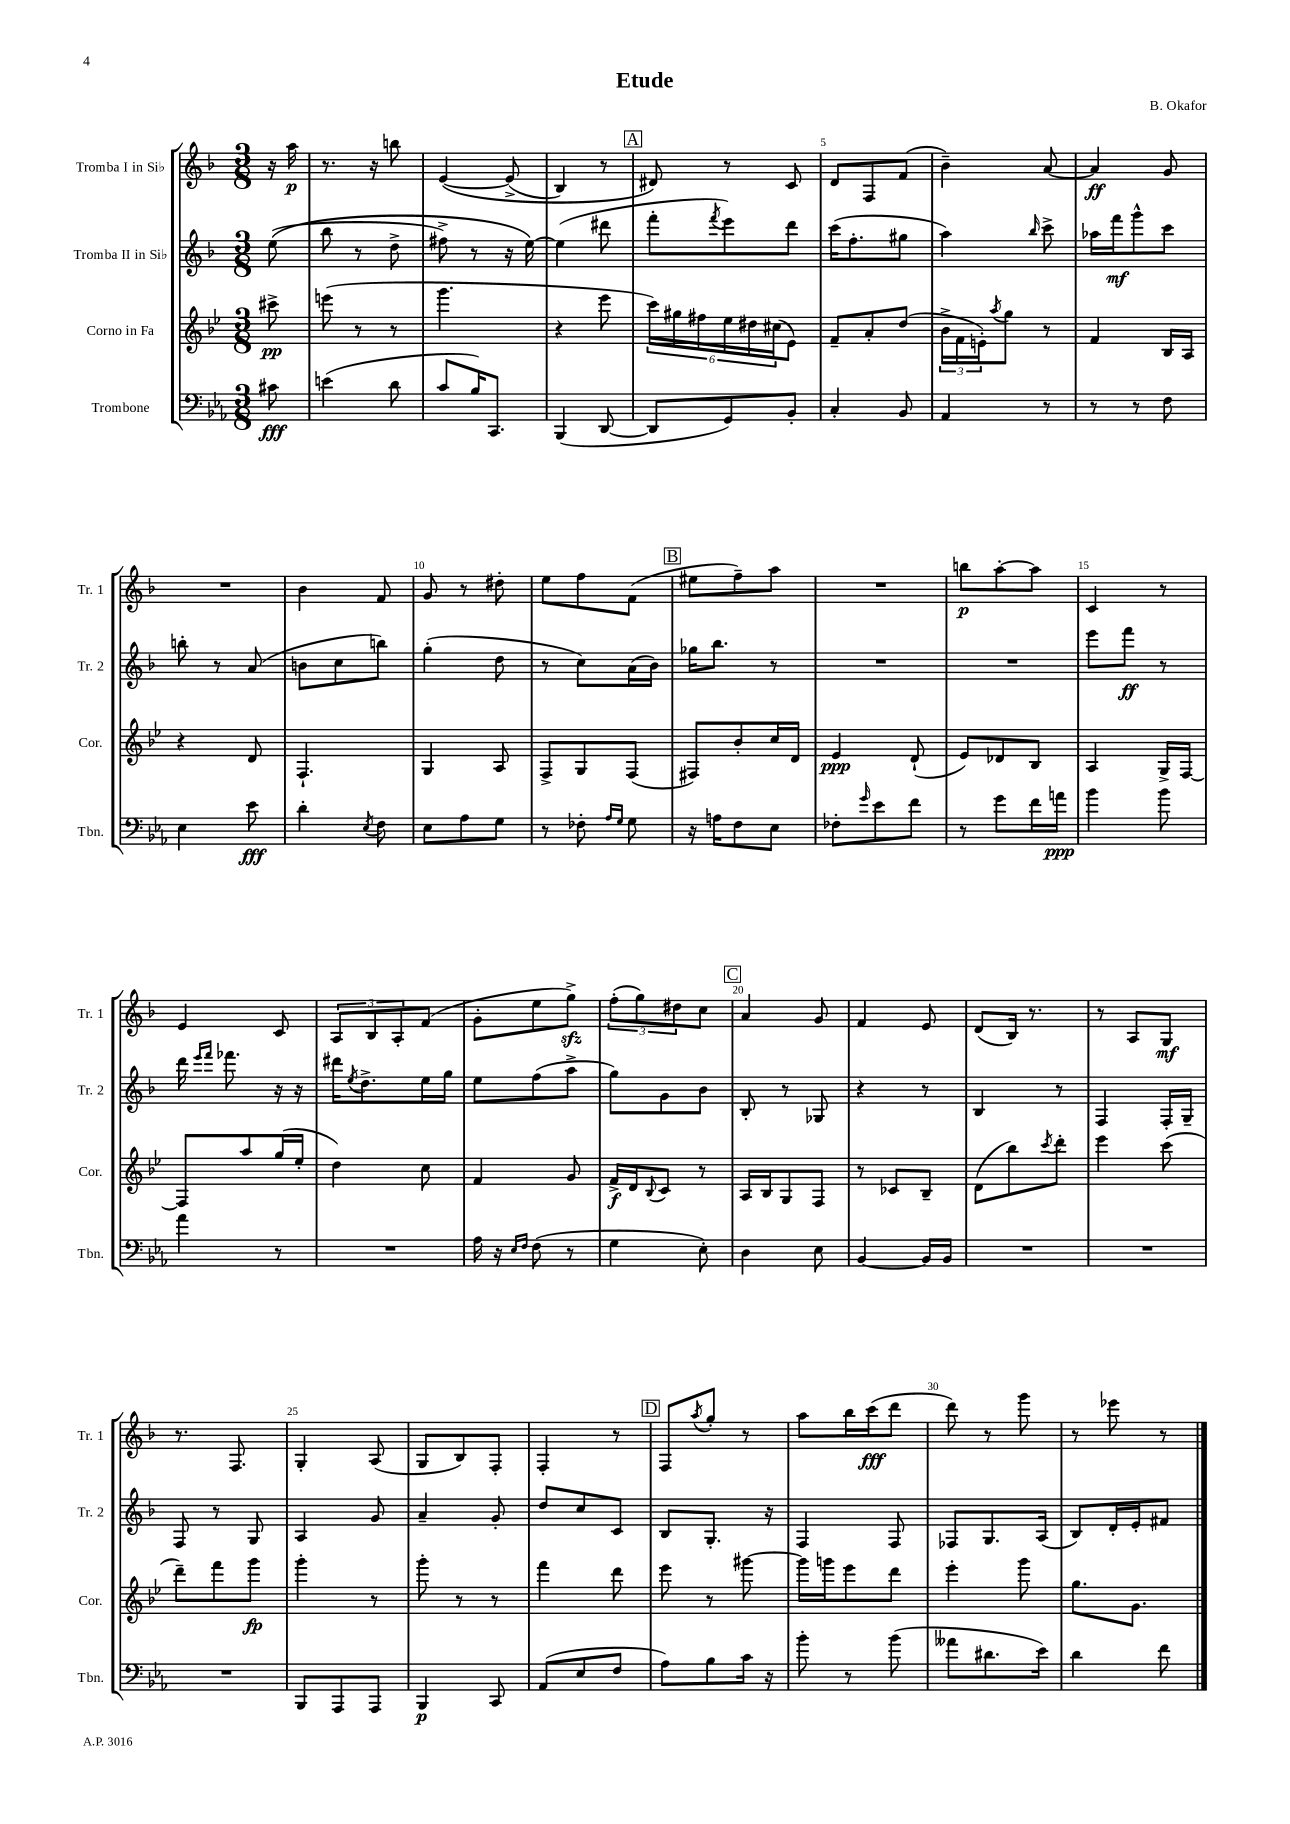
\header { title = "Etude" composer = "B. Okafor" }
<<
\new StaffGroup <<
\new Staff = "s0" \with { instrumentName = "Tromba I in Sib" shortInstrumentName = "Tr. 1" } {
    \clef treble \key f \major \numericTimeSignature \time 3/8 \partial 8
    r16 a''16\p |
    r8. r16 b''8 |
    e'4~\( e'8->( |
    bes4) r8 |
    \mark \markup { \box "A" } dis'8\) r8 c'8 |
    d'8 f8 f'8( |
    bes'4--) a'8~ |
    a'4\ff g'8 |
    R4. |
    bes'4 f'8 |
    g'8 r8 dis''8-. |
    e''8 f''8 f'8( |
    \mark \markup { \box "B" } eis''8 f''8--) a''8 |
    R4. |
    b''8\p a''8~-. a''8 |
    c'4 r8 |
    e'4 c'8 |
    \tuplet 3/2 { a8 bes8 a8-. } f'8( |
    g'8-. e''8 g''8->\sfz) |
    \tuplet 3/2 { f''8-.( g''8) dis''8 } c''8 |
    \mark \markup { \box "C" } a'4 g'8 |
    f'4 e'8 |
    d'8( bes16) r8. |
    r8 a8 g8\mf |
    r8. f8. |
    g4-. a8( |
    g8 bes8) f8-. |
    f4-. r8 |
    \mark \markup { \box "D" } f8 \acciaccatura { a''8 } g''8-. r8 |
    a''8 bes''16 c'''16\fff( d'''8 |
    d'''8) r8 g'''8 |
    r8 ees'''8 r8 \bar "|." |
}
\new Staff = "s1" \with { instrumentName = "Tromba II in Sib" shortInstrumentName = "Tr. 2" } {
    \clef treble \key f \major \numericTimeSignature \time 3/8 \partial 8
    e''8(\( |
    bes''8 r8 d''8-> |
    fis''8->) r8 r16 e''16~\) |
    e''4( dis'''8 |
    \mark \markup { \box "A" } f'''8-. \acciaccatura { f'''8 } e'''8) d'''8 |
    c'''16( f''8.-. gis''8 |
    a''4) \grace { bes''16 } c'''8-> |
    aes''16 f'''16\mf g'''8-^ c'''8 |
    b''8-. r8 a'8( |
    b'8 c''8 b''8) |
    g''4-.( d''8 |
    r8 c''8) a'16( bes'16) |
    \mark \markup { \box "B" } ges''16 bes''8. r8 |
    R4. |
    R4. |
    e'''8 f'''8\ff r8 |
    d'''16 \grace { e'''16 f'''16 } fes'''8. r16 r16 |
    dis'''16 \acciaccatura { e''8 } d''8.-> e''16 g''16 |
    e''8 f''8( a''8-> |
    g''8) g'8 bes'8 |
    \mark \markup { \box "C" } bes8-. r8 ges8 |
    r4 r8 |
    bes4 r8 |
    f4 f16-. g16-- |
    f8 r8 g8 |
    a4 g'8 |
    a'4-- g'8-. |
    d''8 c''8 c'8 |
    \mark \markup { \box "D" } bes8 g8.-. r16 |
    f4 f8 |
    fes8 g8. a16( |
    bes8) d'16-. e'16-. fis'8 \bar "|." |
}
\new Staff = "s2" \with { instrumentName = "Corno in Fa" shortInstrumentName = "Cor." } {
    \clef treble \key bes \major \numericTimeSignature \time 3/8 \partial 8
    cis'''8->\pp |
    e'''8( r8 r8 |
    g'''4. |
    r4 ees'''8 |
    \mark \markup { \box "A" } \tuplet 6/4 { c'''16) gis''16 fis''16 ees''16 dis''16 cis''16( } ees'8) |
    f'8-- a'8-. d''8( |
    \tuplet 3/2 { bes'16-> f'16 e'16-.) } \acciaccatura { a''8 } g''8 r8 |
    f'4 bes16 a16 |
    r4 d'8 |
    f4.-! |
    g4 a8 |
    f8-> g8 f8( |
    \mark \markup { \box "B" } fis8) bes'8-. c''16 d'16 |
    ees'4\ppp d'8-!( |
    ees'8) des'8 bes8 |
    a4 g16-> f16~ |
    f8 a''8 g''16( ees''16-. |
    d''4) c''8 |
    f'4 g'8 |
    f'16->\f d'16 \appoggiatura { bes8 } c'8 r8 |
    \mark \markup { \box "C" } a16 bes16 g8 f8 |
    r8 ces'8 bes8-- |
    d'8( bes''8) \acciaccatura { c'''8 } d'''8-. |
    ees'''4 c'''8( |
    d'''8--) f'''8 g'''8\fp |
    g'''4-. r8 |
    g'''8-. r8 r8 |
    f'''4 d'''8 |
    \mark \markup { \box "D" } ees'''8 r8 gis'''8~ |
    gis'''16 g'''16 ees'''8 d'''8 |
    ees'''4-. g'''8 |
    g''8. g'8. \bar "|." |
}
\new Staff = "s3" \with { instrumentName = "Trombone" shortInstrumentName = "Tbn." } {
    \clef bass \key ees \major \numericTimeSignature \time 3/8 \partial 8
    cis'8\fff |
    e'4( d'8 |
    c'8 bes16) c,8. |
    bes,,4( d,8~ |
    \mark \markup { \box "A" } d,8 g,8) bes,8-. |
    c4-. bes,8 |
    aes,4 r8 |
    r8 r8 f8 |
    ees4 ees'8\fff |
    d'4-. \acciaccatura { ees8 } f8 |
    ees8 aes8 g8 |
    r8 fes8-. \grace { aes16 g16 } g8 |
    \mark \markup { \box "B" } r16 a16 f8 ees8 |
    fes8-. \grace { g'16 } ees'8 f'8 |
    r8 g'8 f'16 a'16\ppp |
    bes'4 bes'8 |
    aes'4 r8 |
    R4. |
    aes16 r16 \grace { ees16 f16 } f8( r8 |
    g4 ees8-.) |
    \mark \markup { \box "C" } d4 ees8 |
    bes,4~ bes,16 bes,16 |
    R4. |
    R4. |
    R4. |
    bes,,8 aes,,8 aes,,8 |
    bes,,4\p c,8 |
    aes,8( ees8 f8 |
    \mark \markup { \box "D" } aes8) bes8 c'16 r16 |
    bes'8-. r8 bes'8( |
    aeses'8 dis'8. ees'16) |
    d'4 f'8 \bar "|." |
}
>>
>>
\layout { \context { \Score \override BarNumber.break-visibility = ##(#f #t #t) barNumberVisibility = #(every-nth-bar-number-visible 5) } }
